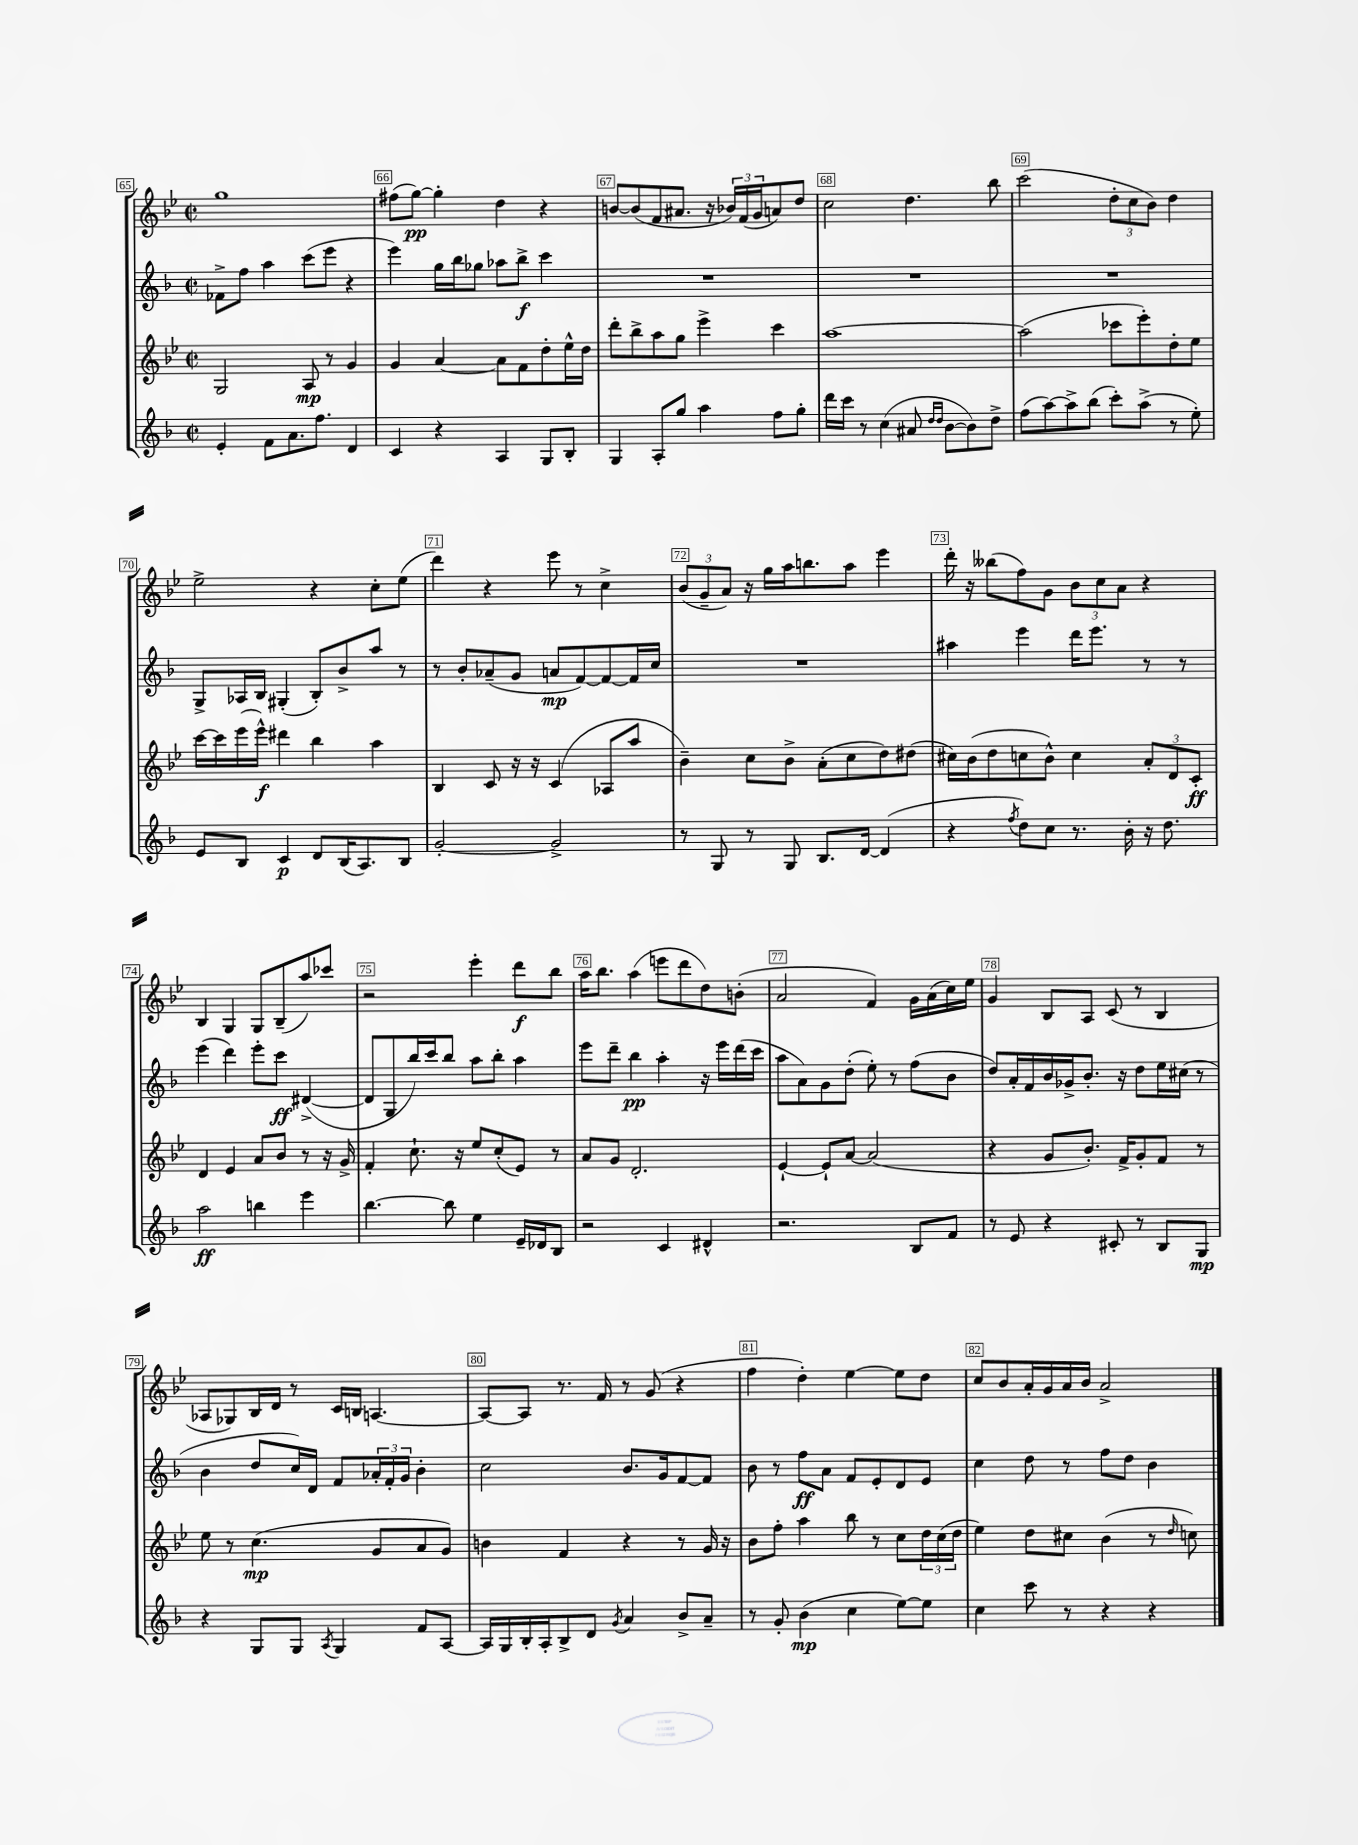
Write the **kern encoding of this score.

**kern	**kern	**kern	**kern
*staff4	*staff3	*staff2	*staff1
*clefG2	*clefG2	*clefG2	*clefG2
*k[b-]	*k[b-e-]	*k[b-]	*k[b-e-]
*M2/2	*M2/2	*M2/2	*M2/2
*met(c|)	*met(c|)	*met(c|)	*met(c|)
4e'	2G	8f-^	1gg
.	.	8ff	.
8f	.	4aa	.
8.a	.	.	.
.	8A	(8ccc	.
8.ff	.	.	.
.	8r	8eee	.
4d	4g	4r	.
=	=	=	=
4c	4g	4eee)	(8ff#
.	.	.	[8gg)
4r	[4a	16gg	4gg']
.	.	16bb-	.
.	.	8gg-	.
4A	8a]	8aa-	4dd
.	8f	8bb-^	.
8G	8dd'	4ccc	4r
8B-'	16ee-^^	.	.
.	16dd	.	.
=	=	=	=
4G	8ddd'	1r	[8b
.	8bb-^	.	(8b]
8A'	8aa	.	8f
8gg	8gg	.	8.a#
4aa	4eee-^	.	.
.	.	.	16r
.	.	.	24b-)
.	.	.	(24f
.	.	.	24g
8ff	4ccc	.	8a)
8gg'	.	.	8dd
=	=	=	=
16ddd	[1aa	1r	2cc
16ccc	.	.	.
8r	.	.	.
(4cc	.	.	.
8a#	.	.	4.dd
16qqdd	.	.	.
16qqdd	.	.	.
[8b-	.	.	.
8b-])	.	.	.
8dd^	.	.	8bb-
=	=	=	=
(8ff	(2aa]	1r	(2ccc
[8aa)	.	.	.
8aa^]	.	.	.
(8bb-	.	.	.
8ccc')	8ccc-	.	12dd'
.	.	.	12cc
(8aa^	8eee-')	.	.
.	.	.	12b-)
8r	8dd'	.	4dd
8ee')	8ee-	.	.
=	=	=	=
8e	[16ccc	8G^	2ee-^
.	16ccc]	.	.
8B-	(16eee-	16A-	.
.	16eee-^^)	16B-	.
4c	4ddd#	(4G#'	.
8d	4bb-	8B-')	4r
(16B-	.	8b-^	.
8.A)	.	.	.
.	4aa	8aa	8cc'
8B-	.	8r	(8ee-
=	=	=	=
[2g'	4B-	8r	4ddd)
.	.	8b-'	.
.	8c	(8a-~	4r
.	16r	8g	.
.	16r	.	.
2g^]	(4c	8a	8eee-
.	.	[8f)	8r
.	8A-	8f_	4cc^
.	8aa	16f]	.
.	.	16cc	.
=	=	=	=
8r	4b-~)	1r	(12b-
.	.	.	12g~
8G	.	.	.
.	.	.	12a)
8r	8cc	.	16r
.	.	.	16gg
8G	8b-^	.	16aa
.	.	.	8.bb
8.B-	(8a'	.	.
.	8cc	.	8aa
[16d	.	.	.
(4d]	8dd)	.	4eee-
.	(8dd#	.	.
=	=	=	=
4r	16cc#)	4aa#	16ddd'
.	(16b-	.	16r
.	8dd	.	(8bb--
8qff	.	.	.
8dd)	8cc	4eee	8ff)
8cc	8b-^^)	.	8g
8.r	4cc	16ddd	12b-
.	.	8.eee	.
.	.	.	12cc
.	.	.	12a
16b-'	.	.	.
16r	12a'	8r	4r
8.dd	.	.	.
.	12d	.	.
.	.	8r	.
.	12c'	.	.
=	=	=	=
2aa	4d	(4eee	4B-
.	4e-	4ddd)	4G
4bb	8a	8eee'	8G
.	8b-	8ccc	(8B-~
4eee	8r	([4d#^	8aa)
.	16r	.	8ccc-
.	16g^	.	.
=	=	=	=
[4.bb-	4f'	8d#]	2r
.	.	8G	.
.	8.cc`	16bb-)	.
.	.	16ccc	.
8bb-]	.	8bb-	.
.	16r	.	.
4ee	8ee-	8aa	4eee-'
.	(8cc'	8bb-'	.
16e~	8e-)	4aa	8ddd
16d-	.	.	.
8B-	8r	.	8bb-
=	=	=	=
2r	8a	8eee	16aa
.	.	.	8.bb-
.	8g	8ddd~	.
.	2.d'	4bb-	(4aa
4c	.	4aa'	8eee
.	.	.	8ddd
4d#^^	.	16r	8dd)
.	.	16eee	.
.	.	(16ddd	(8b'
.	.	16ccc	.
=	=	=	=
2.r	[4e-`	8aa	2a
.	.	8a)	.
.	8e-`]	8g	.
.	[8a	(8dd'	.
.	(2a]	8ee')	4f)
.	.	8r	.
8B-	.	(8ff	16g
.	.	.	(16a
8f	.	8b-	16cc)
.	.	.	16ee-
=	=	=	=
8r	4r	8dd)	4g
8e	.	16a'	.
.	.	16f	.
4r	8g	16b-	8B-
.	.	16g-^	.
.	8.b-')	8.b-'	8A
8c#'	.	.	(8c
.	16f^	16r	.
8r	8g'	8dd	8r
8B-	8f	16ee	4B-
.	.	(16cc#	.
8G	8r	8r	.
=	=	=	=
4r	8ee-	4b-	8A-
.	8r	.	8G-)
8G	(4.cc	8dd	16B-
.	.	.	16d
8G	.	16cc)	8r
.	.	16d	.
8qA	.	.	.
4G	.	8f	16c
.	.	.	16B
.	8g	24a-'	[4.A
.	.	24f'	.
.	.	24g	.
8f	8a	4b-'	.
[8A	8g)	.	.
=	=	=	=
16A]	4b	2cc	8A_
16G	.	.	.
16B-'	.	.	8A]
16A'	.	.	.
8B-^	4f	.	8.r
8d	.	.	.
.	.	.	16f
8qg	.	.	.
4a	4r	8.b-	8r
.	.	.	(8g
.	.	16g	.
8b-^	8r	[8f	4r
8a~	16g	8f]	.
.	16r	.	.
=	=	=	=
8r	8b-	8b-	4ff
8g'	8ff'	8r	.
(4b-	4aa	8ff	4dd')
.	.	8a	.
4cc	8bb-	8f	[4ee-
.	8r	8e'	.
[8ee)	8cc	8d	8ee-]
8ee]	24dd	8e	8dd
.	(24cc	.	.
.	24dd	.	.
=	=	=	=
4cc	4ee-)	4cc	8cc
.	.	.	8b-
8ccc	8dd	8dd	16a'
.	.	.	16g
8r	8cc#	8r	16a
.	.	.	16b-
4r	(4b-	8ff	2a^
.	.	8dd	.
4r	8r	4b-	.
.	16qqdd	.	.
.	8cc)	.	.
==	==	==	==
*-	*-	*-	*-
